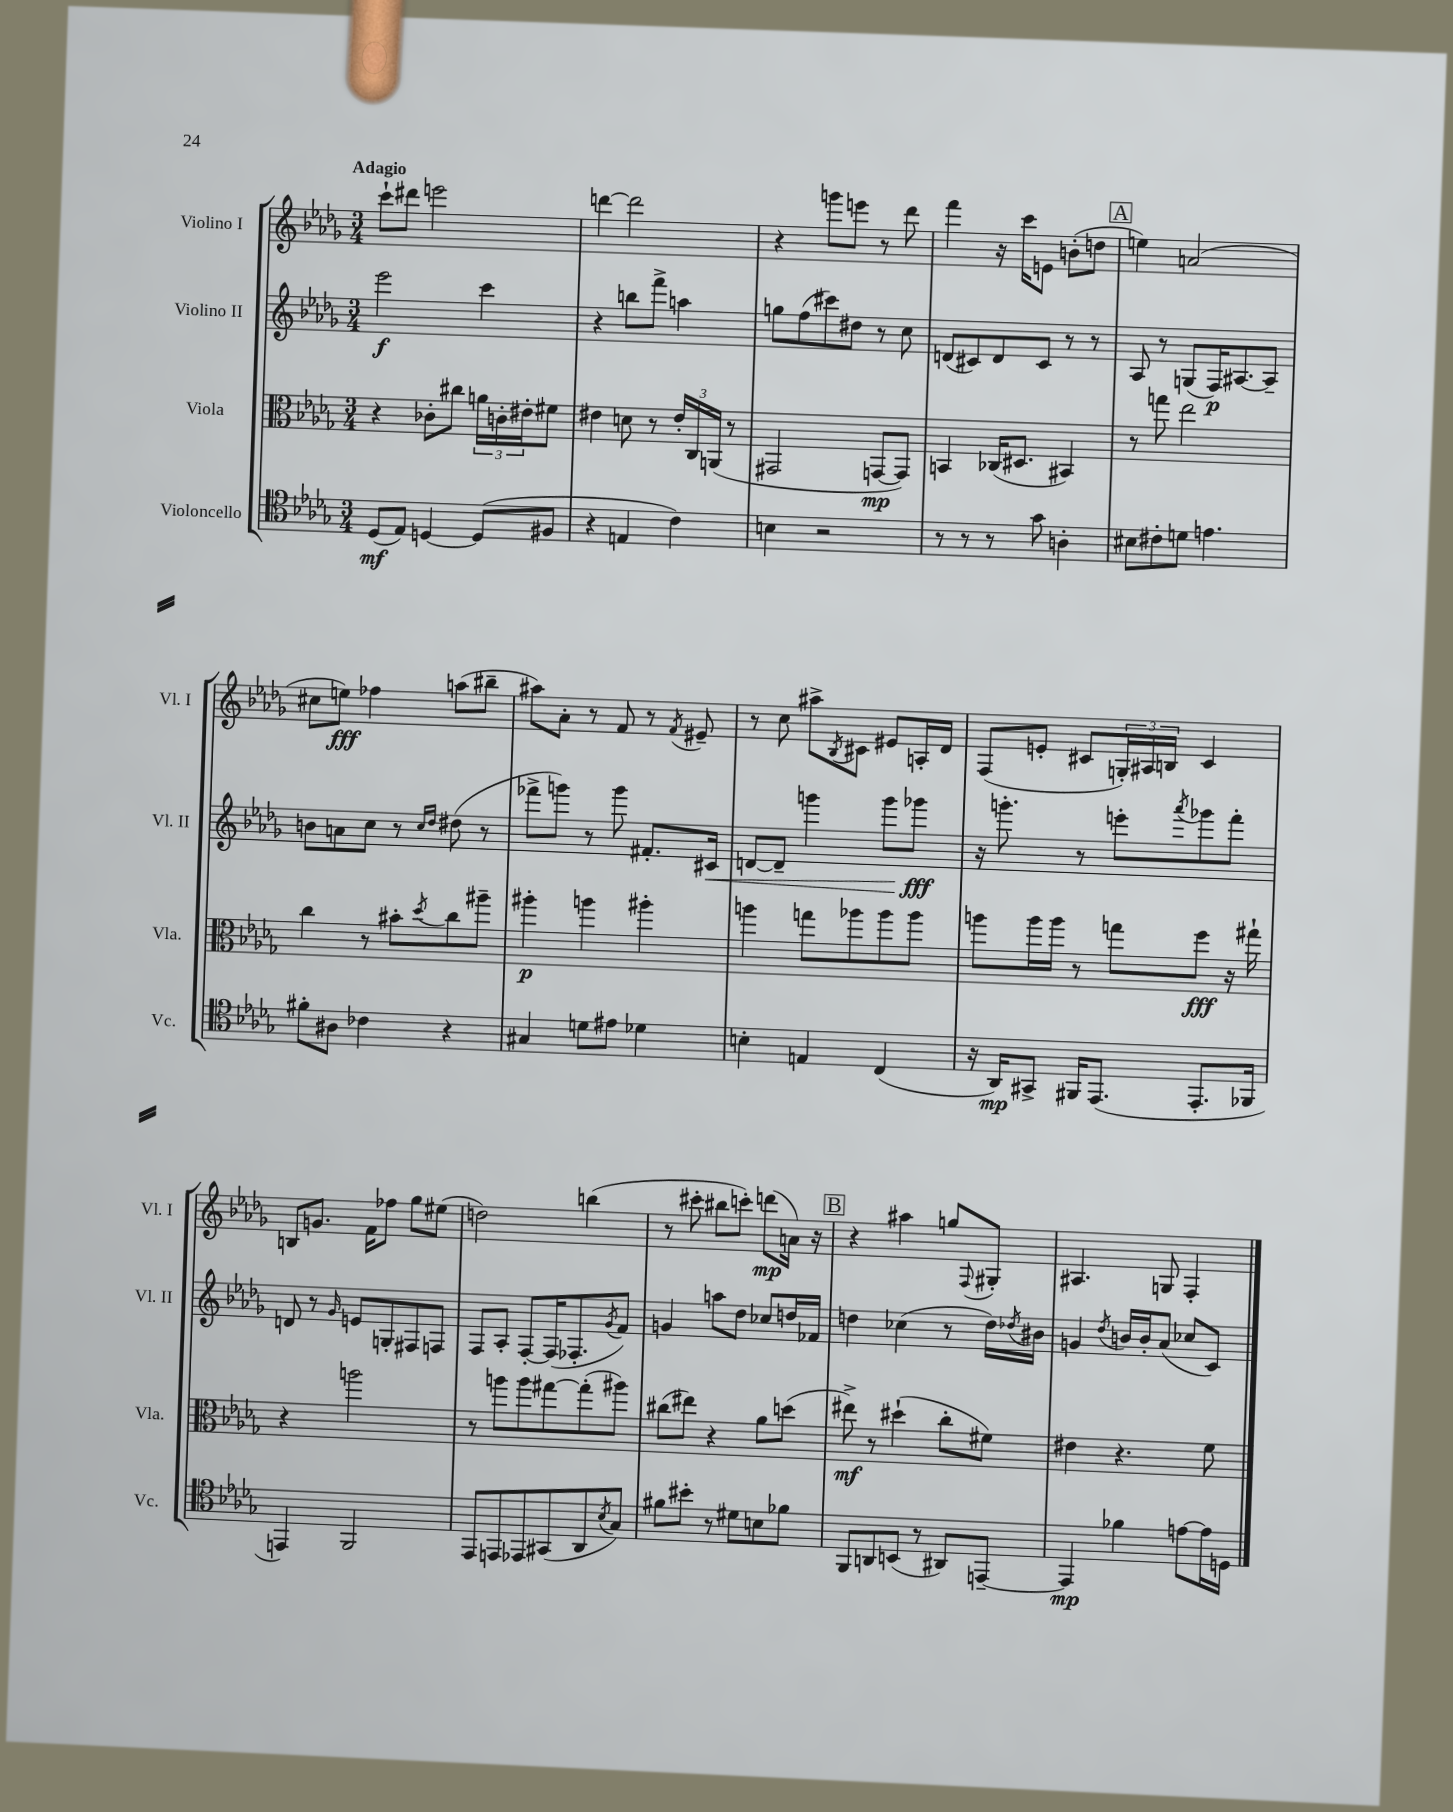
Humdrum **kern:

**kern	**dynam	**kern	**dynam	**kern	**dynam	**kern	**dynam
*part4	*part4	*part3	*part3	*part2	*part2	*part1	*part1
*staff4	*staff4	*staff3	*staff3	*staff2	*staff2	*staff1	*staff1
*I"Violoncello	*	*I"Viola	*	*I"Violino II	*	*I"Violino I	*
*I'Vc.	*	*I'Vla.	*	*I'Vl. II	*	*I'Vl. I	*
*clefC4	*	*clefC3	*	*clefG2	*	*clefG2	*
*k[b-e-a-d-g-]	*	*k[b-e-a-d-g-]	*	*k[b-e-a-d-g-]	*	*k[b-e-a-d-g-]	*
*M3/4	*	*M3/4	*	*M3/4	*	*M3/4	*
=1	=1	=1	=1	=1	=1	=1	=1
!	!	!	!	!	!	!LO:TX:a:B:t=Adagio	!
(8D-/L	mf	4r	.	2eee-\	f	8ccc`\L	.
8E-/J)	.	.	.	.	.	8ddd#X\J	.
[4Dn/	.	8c-X'\L	.	.	.	2eeen\	.
.	.	8cc#X\J	.	.	.	.	.
(8D/L]	.	24an\LL	.	4ccc\	.	.	.
.	.	24cn'\	.	.	.	.	.
.	.	24e#X'\J	.	.	.	.	.
8F#X/J	.	8f#X\J	.	.	.	.	.
=2	=2	=2	=2	=2	=2	=2	=2
4r	.	4e#X\	.	4r	.	[4dddn\	.
4En/	.	8dn\	.	8bbn\L	.	2ddd\]	.
.	.	8r	.	8fff^\J	.	.	.
4c\)	.	24e#'/LL	.	4aan\	.	.	.
.	.	24C/	.	.	.	.	.
.	.	(24AAn/JJ	.	.	.	.	.
.	.	8r	.	.	.	.	.
=3	=3	=3	=3	=3	=3	=3	=3
4Bn\	.	2GG#X/	.	8ggn\L	.	4r	.
.	.	.	.	(8ff\	.	.	.
2r	.	.	.	8ccc#X\)	.	8gggn\L	.
.	.	.	.	8dd#X\J	.	8eeen\J	.
.	.	[8GGn/L	mp	8r	.	8r	.
.	.	8GG/J])	.	8cc\	.	8ddd-\	.
=4	=4	=4	=4	=4	=4	=4	=4
8r	.	4BBn/	.	(8dn/L	.	4fff\	.
8r	.	.	.	8c#X/)	.	.	.
8r	.	(16C-X/KL	.	8d/	.	16r	.
.	.	8.D#X/J	.	.	.	16ccc\KL	.
8g-\	.	.	.	8c#/J	.	8en\J	.
4An'\	.	4BB#X/)	.	8r	.	(8bn'\L	.
.	.	.	.	8r	.	8ddn\J	.
!!LO:REH:place=s1:t=A
=5	=5	=5	=5	=5	=5	=5	=5
8B#X\L	.	8r	.	8A-/	.	4een\)	.
8c#X'\	.	8ggn\	.	8r	.	.	.
8dn\J	.	2ee-\	.	(8Gn/L	.	(2an/	.
4.en\	.	.	.	16F/K)	p	.	.
.	.	.	.	[8.A#X/	.	.	.
.	.	.	.	8A#~/J]	.	.	.
!!LO:LB:g=z
=6	=6	=6	=6	=6	=6	=6	=6
8f#X'\L	.	4cc\	.	8bn\L	.	8cc#X\L	.
8A#X\J	.	.	.	8an\	.	8een\J)	fff
4c-X\	.	8r	.	8cc\J	.	4ff-X\	.
.	.	8b#X'\L	.	8r	.	.	.
.	.	.	.	16qqcc/LL	.	.	.
.	.	8qdd-/	.	16qqdd-/JJ	.	.	.
4r	.	8cc\	.	(8dd#X\	.	(8aan\L	.
.	.	8aa#X~\J	.	8r	.	8bb#X~\J	.
=7	=7	=7	=7	=7	=7	=7	=7
4G#X/	.	4aa#X'\	p	8fff-X^\L	.	8aa#X\L)	.
.	.	.	.	8gggn\J)	.	8a-'\J	.
8dn\L	.	4aan\	.	8r	.	8r	.
8e#X\J	.	.	.	8ggg\	.	8f/	.
4d-X\	.	4aa#X'\	.	8.f#X'/L	.	8r	.
.	.	.	.	.	.	8qf/	.
.	.	.	.	.	.	8e#X~/	.
!	!	!	!	!	!LO:HP:b	!	!
.	.	.	.	16c#X/Jk	<	.	.
=8	=8	=8	=8	=8	=8	=8	=8
4Bn'\	.	4aan\	.	[8dn/L	.	8r	.
.	.	.	.	8d~/J]	.	8cc\	.
4En/	.	8ggn\L	.	4gggn\	.	8aa#X^\L	.
.	.	.	.	.	.	8qB-/	.
.	.	8aa-X\	.	.	.	8c#X\J	.
(4C/	.	8aa-\	.	8ggg\L	.	8e#X/L	.
.	.	8aa-\J	.	8ggg-X\J	fff	16An'/L	.
.	.	.	.	.	.	16d-/JJ	.
.	.	.	.	.	[	.	.
=9	=9	=9	=9	=9	=9	=9	=9
16r	.	8aan\L	.	16r	.	(8F/L	.
16AA-/KL)	mp	.	.	8.gggn'\	.	.	.
8GG#X^/J	.	16aa\L	.	.	.	8en'/J	.
.	.	16aa\JJ	.	.	.	.	.
16FF#X/KL	.	8r	.	8r	.	8c#X/L	.
(8.EE-/J	.	.	.	.	.	.	.
.	.	8ggn\L	.	8eeen'\L	.	24Gn'/L)	.
.	.	.	.	.	.	24A#X/	.
.	.	.	.	.	.	24Bn/JJ	.
.	.	.	.	8qaaa-/	.	.	.
8.EE-'/L	.	8ff\J	fff	8ggg-X\	.	4c#/	.
.	.	16r	.	8fff'\J	.	.	.
16FF-X/Jk	.	16gg#X`\	.	.	.	.	.
!!LO:LB:g=z
=10	=10	=10	=10	=10	=10	=10	=10
4EEn/)	.	4r	.	8dn/	.	8Bn/L	.
.	.	.	.	8r	.	8.gn/J	.
.	.	.	.	16qqg-/	.	.	.
2FF/	.	2aan\	.	8en/L	.	.	.
.	.	.	.	.	.	16f\KL	.
.	.	.	.	8Gn'/	.	8ff-X\J	.
.	.	.	.	8F#X/	.	8gg-\L	.
.	.	.	.	8Fn/J	.	(8ee#X\J	.
=11	=11	=11	=11	=11	=11	=11	=11
8EE-/L	.	8r	.	8F/L	.	2ddn\)	.
8EEn/	.	8aan\L	.	8A-'/J	.	.	.
8EE-X/	.	8aa\	.	[8F'/L	.	.	.
(8GG#X/	.	[8gg#X\	.	(16F/K]	.	.	.
.	.	.	.	8.F-X'/	.	.	.
8AA-/	.	(8gg#'\]	.	.	.	(4bbn\	.
8qB-/	.	.	.	8qg-/	.	.	.
8G-/J)	.	8aa#X\J)	.	8f/J)	.	.	.
=12	=12	=12	=12	=12	=12	=12	=12
8f#X\L	.	(8cc#X\L	.	4gn/	.	8r	.
8b#X'\J	.	8ee#X\J)	.	.	.	8ccc#X'\	.
8r	.	4r	.	8aan\L	.	8bb#X\L	.
8d#X\L	.	.	.	8dd-\J	.	8cccn'\J)	.
8Bn\	.	8a-\L	.	8cc-X/L	.	(8dddn\L	mp
8f-X\J	.	(8ddn\J	.	16ddn/L	.	16an\Jk)	.
.	.	.	.	16f-X/JJ	.	16r	.
!!LO:REH:place=s1:t=B
=13	=13	=13	=13	=13	=13	=13	=13
8FF/L	.	8ee#X^\)	mf	4ddn\	.	4r	.
8AAn/	.	8r	.	.	.	.	.
(8BBn/J	.	(4dd#X`\	.	(4cc-X\	.	4aa#X\	.
8r	.	.	.	.	.	.	.
8AA#X/L)	.	8cc'\L	.	8r	.	8ggn/L	.
.	.	.	.	.	.	8qqF/	.
[8EEn~/J	.	8f#X\J)	.	16dd\LL)	.	8G#X'/J	.
.	.	.	.	8qdd-X/	.	.	.
.	.	.	.	16b#X\JJ	.	.	.
=14	=14	=14	=14	=14	=14	=14	=14
4EE/]	mp	4e#X\	.	4gn/	.	4.A#X/	.
.	.	.	.	8qdd-/	.	.	.
4f-X\	.	4.r	.	16bn/LL	.	.	.
.	.	.	.	16b'/J	.	.	.
.	.	.	.	(8a-/J	.	8Gn/	.
[8en\L	.	.	.	8cc-X/L	.	4F'/	.
16e\L]	.	8f\	.	8c/J)	.	.	.
16Dn\JJ	.	.	.	.	.	.	.
==	==	==	==	==	==	==	==
*-	*-	*-	*-	*-	*-	*-	*-
